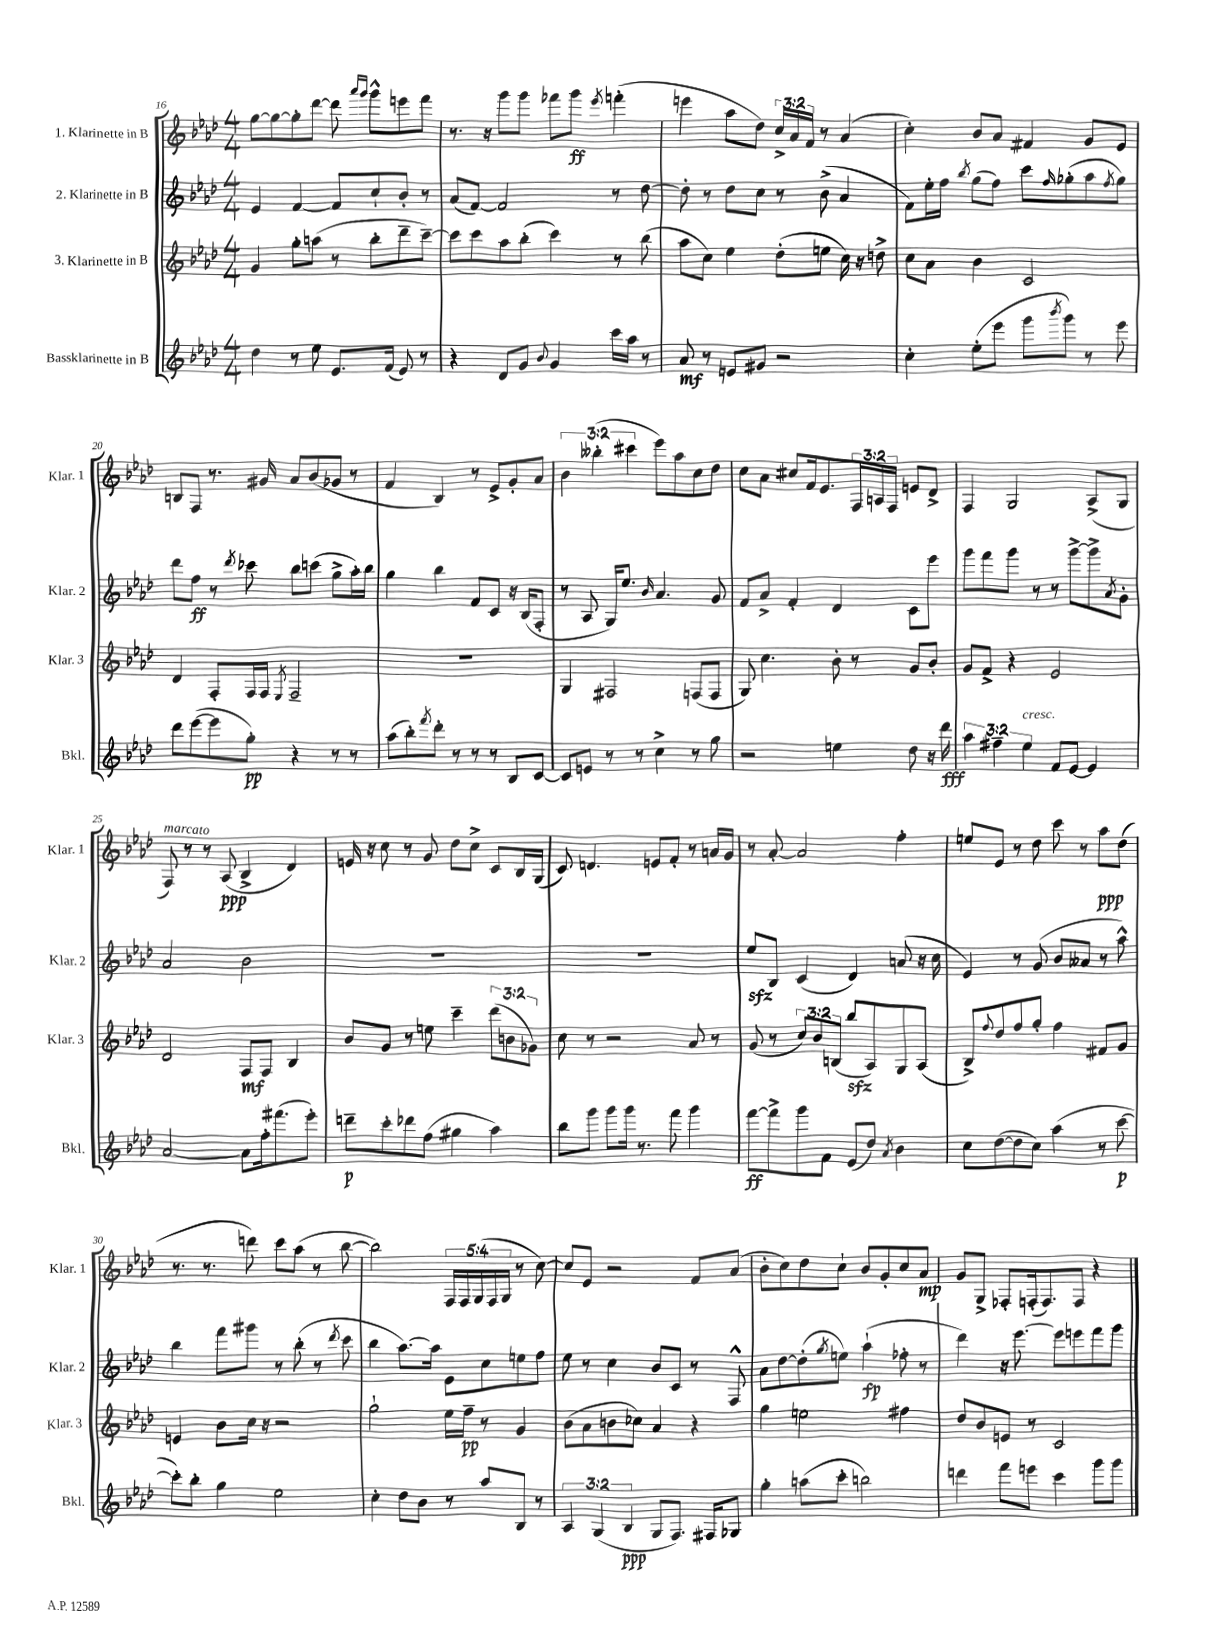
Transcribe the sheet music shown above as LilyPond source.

<<
\new StaffGroup <<
\new Staff = "s0" \with { instrumentName = "1. Klarinette in B" shortInstrumentName = "Klar. 1" } {
    \clef treble \key aes \major \numericTimeSignature \time 4/4 \override Staff.TupletNumber.text = #tuplet-number::calc-fraction-text
    g''8~ g''8~ g''8-. des'''8~ des'''8 \grace { aes'''16 g'''16 } g'''8-^ e'''8 f'''8 |
    r8. r16 g'''8 g'''8 fes'''8 g'''8\ff \acciaccatura { ees'''8 } f'''4-.( |
    e'''4 aes''8 des''8) \tuplet 3/2 { c''16-> aes'16 f'16 } r8 aes'4( |
    c''4-.) bes'8 aes'8 fis'4 g'8 ees'8 |
    b8 f8 r8. gis'16 aes'8 bes'8( ges'8 r8 |
    f'4 bes4) r8 ees'8-> g'8-. aes'8 |
    \tuplet 3/2 { bes'4 beses''4-.( cis'''4 } ees'''8) aes''8 c''8 des''8 |
    c''8 aes'8 cis''8 f'16 ees'8. \tuplet 3/2 { f16 a16 f16 } e'8 des'8-> |
    f4 g2 aes8->( g8 |
    f8^\markup { \italic "marcato" }) r8 r8 aes8\ppp( bes4-> des'4) |
    e'16 r16 c''8 r8 g'8 des''8 c''8-> c'8 bes16 g16( |
    c'8) d'4. e'8 f'8-. r8 a'16 g'16 |
    r8 aes'8~-. aes'2 f''4-. |
    e''8 ees'8 r8 des''8 c'''8 r8 aes''8\ppp des''8( |
    r8. r8. d'''8) c'''8 aes''8( r8 bes''8~ |
    bes''2) \tuplet 5/4 { f16 f16 g16( f16 g16 } r8 c''8~) |
    c''8 ees'8 r2 f'8 aes'8( |
    bes'8-. c''8) des''8 c''8-! bes'8 g'8-. c''8 aes'8\mp |
    g'8 g8-> fes8-. f16-.( f8.) f8 r4 \bar "|." |
}
\new Staff = "s1" \with { instrumentName = "2. Klarinette in B" shortInstrumentName = "Klar. 2" } {
    \clef treble \key aes \major \numericTimeSignature \time 4/4
    ees'4 f'4~ f'8 c''8-! bes'8-. r8 |
    aes'8( f'8~) f'2 r8 des''8~ |
    des''8-. r8 des''8 c''8 r8 bes'8->( aes'4 |
    f'8) ees''16-. f''16 \acciaccatura { bes''8 } g''8( f''8) c'''8 \grace { f''16 } ges''8-.( aes''8 \acciaccatura { f''8 } ges''8) |
    des'''8 f''8\ff r8 \acciaccatura { des'''8 } ces'''8 bes''8 c'''8( g''8-> aes''16-.) bes''16 |
    g''4 bes''4 f'8 c'8 r16 bes16( f8-. |
    r8 aes8 g16) ees''8. \grace { bes'16 } aes'4. g'8 |
    f'8 aes'8-> f'4-. des'4 c'8 ees'''8 |
    g'''8 f'''8 g'''8 r8 r8 g'''8~-> g'''8-> \acciaccatura { aes'8 } g'8-. |
    aes'2 bes'2 |
    R1 |
    R1 |
    ees''8\sfz bes8 c'4( des'4) a'8( r16 c''16 |
    ees'4) r8 g'8( bes'8 aeses'8 r8 aes''8-^) |
    bes''4 f'''8 gis'''8 r8 bes''8-.( r8 \acciaccatura { des'''8 } c'''8 |
    bes''4 aes''8.~) aes''16 ees'8 c''8 e''8 f''8 |
    ees''8 r8 c''4 bes'8 c'8 r8 f8-^ |
    aes'8 des''8~ des''8-.( \acciaccatura { g''8 } e''8) aes''4-!\fp( fes''8-. r8 |
    des'''4) r16 ees'''8.~ ees'''8 e'''8 f'''8 g'''8 \bar "|." |
}
\new Staff = "s2" \with { instrumentName = "3. Klarinette in B" shortInstrumentName = "Klar. 3" } {
    \clef treble \key aes \major \numericTimeSignature \time 4/4 \override Staff.TupletNumber.text = #tuplet-number::calc-fraction-text
    g'4 g''8-. a''8( r8 bes''8-. des'''8-- c'''8~--) |
    c'''8 c'''8 aes''8 bes''8-.( c'''4) r8 bes''8( |
    aes''8 c''8) ees''4 des''8-.( e''8 c''16) r16 d''8-> |
    c''8 aes'8 bes'4 c'2 |
    des'4 f8-. f16 f16 \acciaccatura { ees8 } f2-- |
    R1 |
    g4 fis2 f8( f8 |
    g8) c''4. bes'8-. r8 g'8 bes'8-. |
    g'8 f'8-> r4 ees'2 |
    des'2 f8\mf f8 bes4 |
    bes'8 g'8 r8 e''8 c'''4-- \tuplet 3/2 { des'''8( b'8 ges'8) } |
    c''8 r8 r2 aes'8 r8 |
    g'8( r8 \tuplet 3/2 { c''8) bes'8 b8( } bes''8\sfz aes8) g8 aes8( |
    bes8->) \appoggiatura { f''8 } des''8 f''8 g''8-. f''4 fis'8 g'8 |
    e'4 bes'8 c''16 r16 r2 |
    g''2-! ees''16 f''16--\pp r8 g'4 |
    bes'8( aes'8 b'8 ces''8) aes'4 r4 |
    g''4 e''2 fis''4 |
    des''8 bes'8 e'8 r8 c'2 \bar "|." |
}
\new Staff = "s3" \with { instrumentName = "Bassklarinette in B" shortInstrumentName = "Bkl." } {
    \clef treble \key aes \major \numericTimeSignature \time 4/4 \override Staff.TupletNumber.text = #tuplet-number::calc-fraction-text
    des''4 r8 ees''8 ees'8. f'16( ees'8) r8 |
    r4 des'8 g'8 \appoggiatura { bes'8 } g'4 c'''16 aes''16 r8 |
    aes'8\mf r8 e'8 gis'8 r2 |
    c''4-. ees''8-.( ees'''8 g'''8 \acciaccatura { bes'''8 } g'''8) r8 ees'''8 |
    des'''8 ees'''8~( ees'''8 g''8-.\pp) r4 r8 r8 |
    aes''8( bes''8-.) \acciaccatura { f'''8 } des'''8-. r8 r8 r8 bes8 c'8~ |
    c'8 e'8 r8 r8 c''4-> r8 g''8 |
    r2 e''4 des''8 r16 des'''16\fff |
    \tuplet 3/2 { aes''4 fis''4-- ees''4^\markup { \italic "cresc." } } f'8 ees'8~ ees'4 |
    aes'2~ aes'8 f''16-. fis'''8.( ees'''8-.) |
    d'''8--\p c'''8-. des'''8 f''8( gis''4 aes''4) |
    bes''8 g'''8 g'''8 g'''16 r8. f'''8 g'''4 |
    f'''8~\ff f'''8-> g'''8 f'8 ees'8( des''8) \acciaccatura { aes'8 } bes'4 |
    c''8 des''8~( des''8 c''8) aes''4( r8 c'''8~\p |
    c'''8-.) bes''8-. g''4 ees''2 |
    c''4-. des''8 bes'8 r8 aes''8 bes8 r8 |
    \tuplet 3/2 { aes4 g4( bes4\ppp } g8 f8.) fis16 ges8 |
    g''4-. a''8( c'''8-. b''2) |
    d'''4 f'''8 e'''8 c'''4 g'''8 g'''8 \bar "|." |
}
>>
>>
\layout { \context { \Score currentBarNumber = #16 } }
